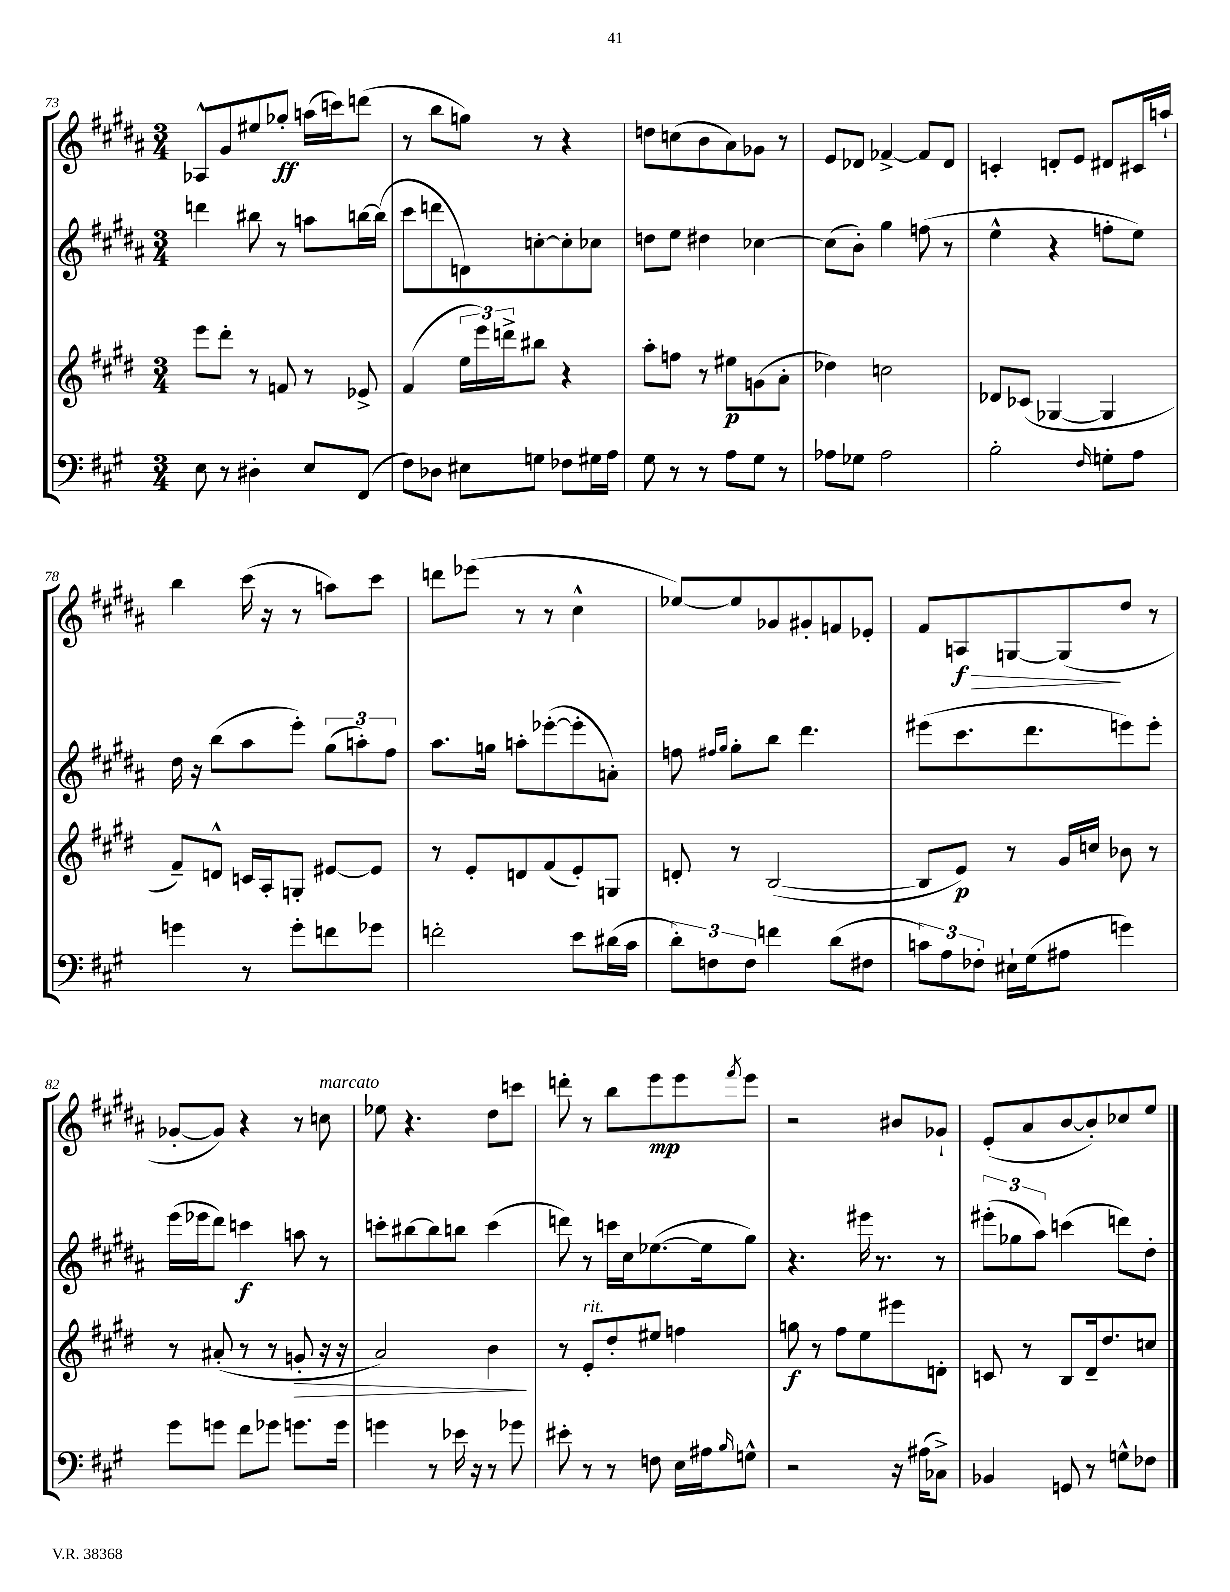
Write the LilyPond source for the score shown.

<<
\new StaffGroup <<
\new Staff = "s0" {
    \clef treble \key b \major \numericTimeSignature \time 3/4
    aes8-^ gis'8 eis''8 ges''8-.\ff a''16( c'''16) d'''8( |
    r8 b''8 g''8) r8 r4 |
    d''8 c''8( b'8 ais'8) ges'8 r8 |
    e'8 des'8 fes'4~-> fes'8 des'8 |
    c'4-. d'8-. e'8 dis'8 cis'16 a''16-! |
    b''4 cis'''16( r16 r8 a''8) cis'''8 |
    d'''8 ees'''8( r8 r8 cis''4-^ |
    ees''8~) ees''8 ges'8 gis'8-. f'8 ees'8-. |
    fis'8 a8\f\> g8~ g8\!( dis''8 r8 |
    ges'8~-. ges'8) r4 r8 c''8^\markup { \italic "marcato" } |
    ees''8 r4. dis''8 c'''8 |
    d'''8-. r8 b''8 e'''8\mp e'''8 \acciaccatura { fis'''8 } e'''8 |
    r2 bis'8 ges'8-! |
    e'8-.( ais'8 b'8~ b'8-.) ces''8 e''8 \bar "|." |
}
\new Staff = "s1" {
    \clef treble \key b \major \numericTimeSignature \time 3/4
    d'''4 bis''8 r8 a''8 b''16~ b''16( |
    cis'''8 d'''8 d'8) c''8~-. c''8-. ces''8 |
    d''8 e''8 dis''4 ces''4~ |
    ces''8( b'8-.) gis''4 f''8( r8 |
    e''4-^ r4 f''8-. e''8) |
    dis''16 r16 b''8( ais''8 e'''8-.) \tuplet 3/2 { gis''8( a''8-.) fis''8 } |
    ais''8. g''16 a''8-. ees'''8~-.( ees'''8-. a'8-.) |
    f''8 \grace { fis''16 gis''16 } gis''8-. b''8 dis'''4. |
    eis'''8( cis'''8. dis'''8. e'''8) e'''8-. |
    e'''16( ees'''16 dis'''8) c'''4\f a''8 r8 |
    c'''8-. bis''8~ bis''8 b''8 c'''4( |
    d'''8) r8 c'''16 cis''16 ees''8.~( ees''16 gis''8) |
    r4. eis'''16 r8. r8 |
    \tuplet 3/2 { eis'''8-.( ges''8 ais''8) } c'''4( d'''8) dis''8-. \bar "|." |
}
\new Staff = "s2" {
    \clef treble \key e \major \numericTimeSignature \time 3/4
    e'''8 dis'''8-. r8 f'8 r8 ees'8-> |
    fis'4( \tuplet 3/2 { e''16 e'''16) d'''16-> } bis''8 r4 |
    a''8-. f''8 r8 eis''8\p g'8( a'8-. |
    des''4) c''2 |
    des'8 ces'8( ges4~ ges4 |
    fis'8--) d'8-^ c'16 a16-. g8-. eis'8~ eis'8 |
    r8 e'8-. d'8 fis'8( e'8-.) g8 |
    d'8-. r8 b2~( |
    b8 e'8\p) r8 gis'16 c''16 bes'8 r8 |
    r8 ais'8-.( r8 r8 g'8-.\> r16 r16 |
    a'2) b'4\! |
    r8 e'8-.^\markup { \italic "rit." } dis''8-. eis''8 f''4 |
    g''8\f r8 fis''8 e''8 eis'''8 d'8-. |
    c'8 r8 b8 dis'16-- dis''8. c''8 \bar "|." |
}
\new Staff = "s3" {
    \clef bass \key a \major \numericTimeSignature \time 3/4
    e8 r8 dis4-. e8 fis,8( |
    fis8) des8 eis8 g8 fes8 gis16 a16 |
    gis8 r8 r8 a8 gis8 r8 |
    aes8 ges8 aes2 |
    b2-. \grace { fis16 } g8-. a8 |
    g'4 r8 g'8-. f'8 ges'8 |
    f'2-. e'8 dis'16( cis'16 |
    \tuplet 3/2 { d'8-.) f8 f8 } f'4 d'8( fis8 |
    \tuplet 3/2 { c'8) a8 fes8-. } eis16-! gis16( ais8 g'4) |
    gis'8 g'8 fis'8 ges'8 g'8. g'16 |
    g'4 r8 ees'16 r16 r8 ges'8 |
    eis'8-. r8 r8 f8 e16 ais16 \grace { b16 } g8-^ |
    r2 r16 ais16( ces8->) |
    bes,4 g,8 r8 g8-^ fes8 \bar "|." |
}
>>
>>
\layout { \context { \Score currentBarNumber = #73 } }
